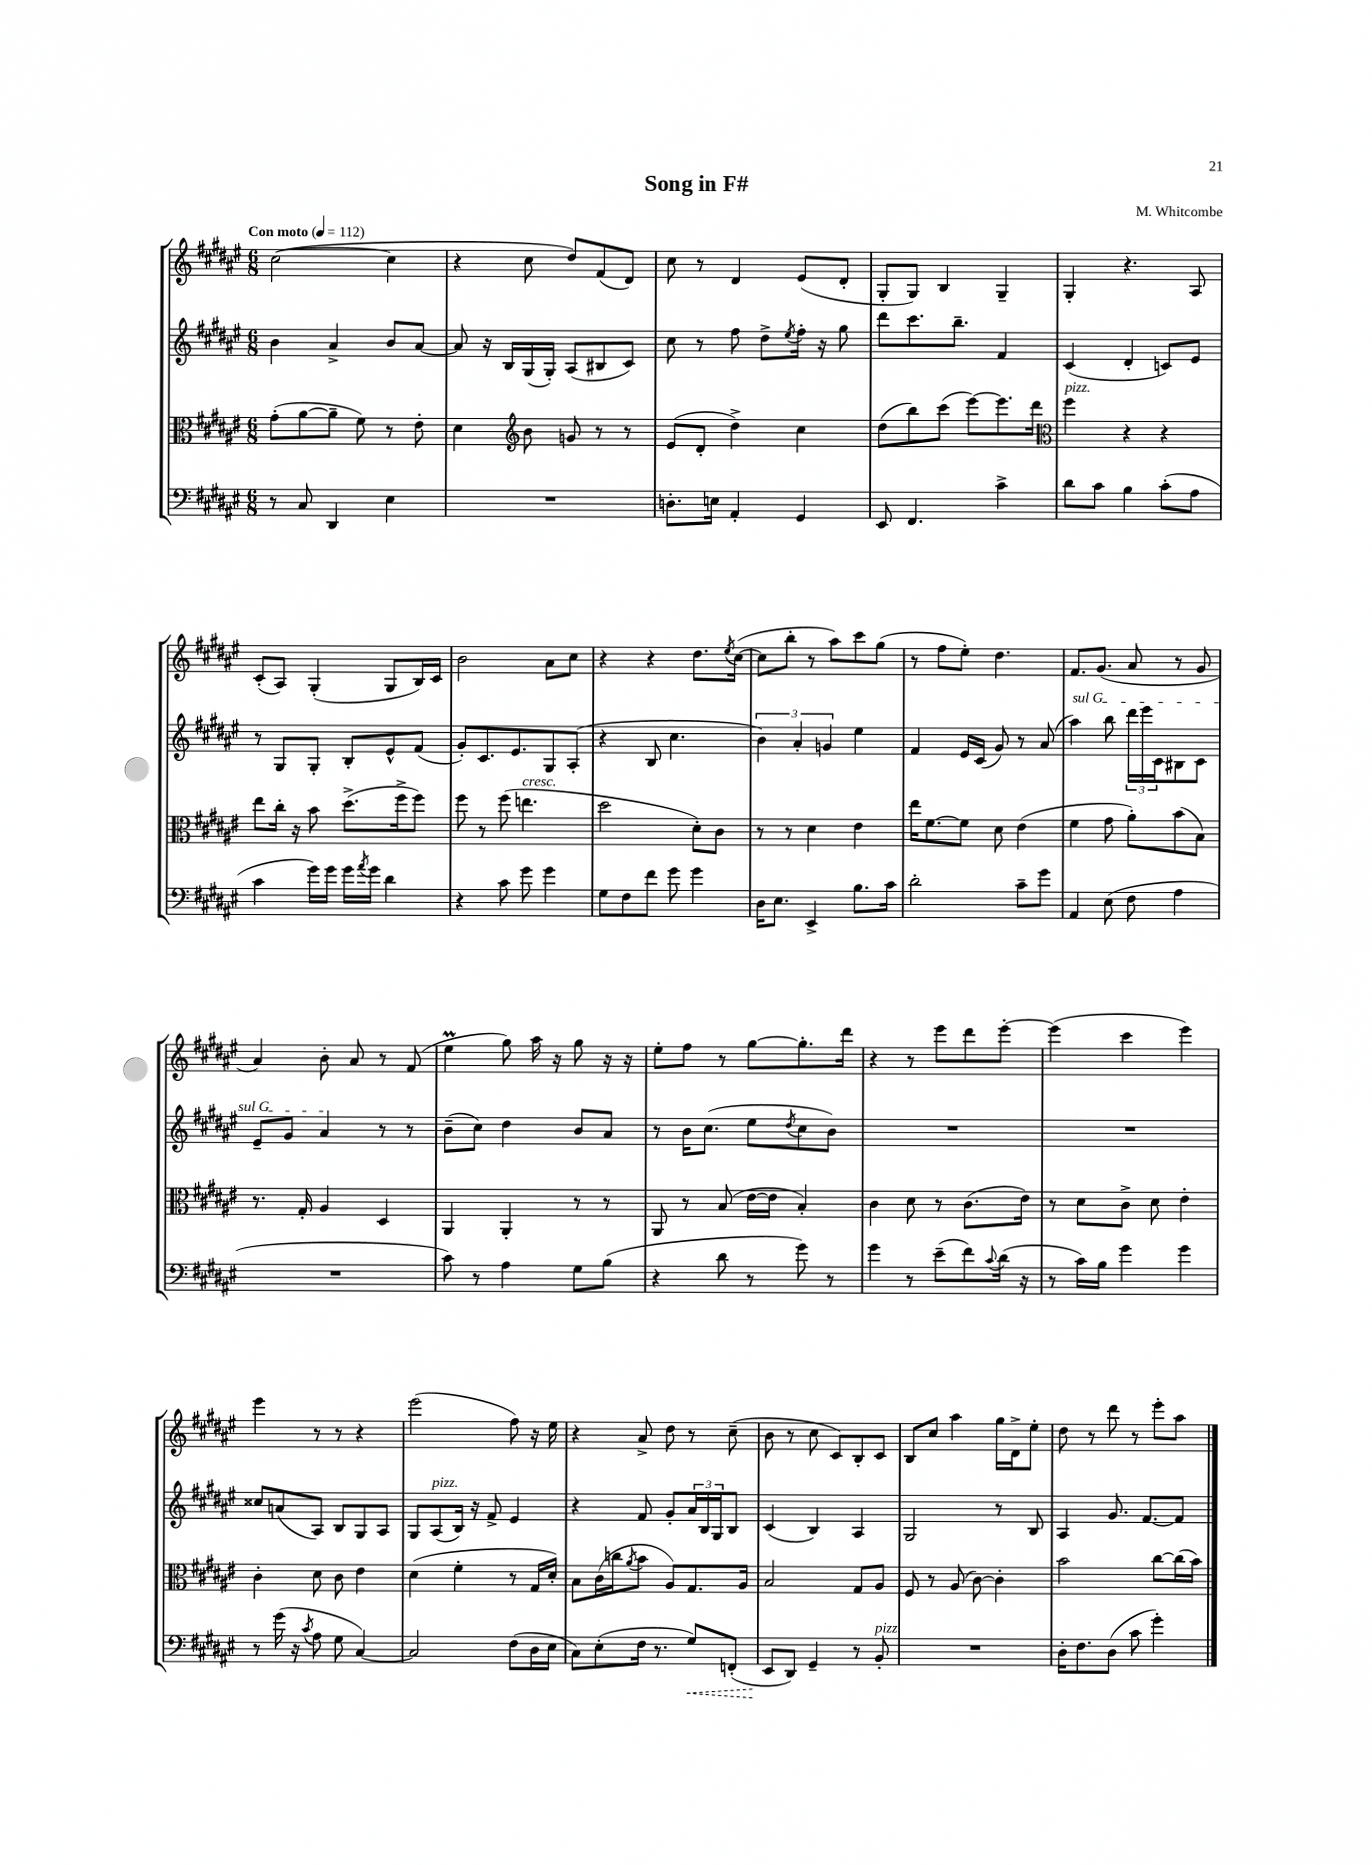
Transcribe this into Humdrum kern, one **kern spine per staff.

**kern	**dynam	**kern	**kern	**kern
*part4	*part4	*part3	*part2	*part1
*staff4	*staff4	*staff3	*staff2	*staff1
*clefF4	*	*clefC3	*clefG2	*clefG2
*k[f#c#g#d#a#e#]	*	*k[f#c#g#d#a#e#]	*k[f#c#g#d#a#e#]	*k[f#c#g#d#a#e#]
*M6/8	*	*M6/8	*M6/8	*M6/8
*MM112	*	*MM112	*MM112	*MM112
=1	=1	=1	=1	=1
!	!	!	!	!LO:TX:a:B:t=Con moto
8r	.	(8g#'\L	4b\	([2cc#\
8C#/	.	[8a#\	.	.
4DD#/	.	8a#~\J]	4a#^/	.
.	.	8f#\)	.	.
4E#\	.	8r	8b/L	4cc#\]
.	.	8e#'\	[8a#/J	.
=2	=2	=2	=2	=2
2.r	.	4d#\	8a#/]	4r
.	.	.	16r	.
.	.	.	16B/LL	.
*	*	*clefG2	*	*
.	.	8b\	(16G#/	8cc#\
.	.	.	16G#'/JJ)	.
.	.	8gn/	(8A#/L	8dd#/L)
.	.	8r	8B#X/	(8f#/
.	.	8r	8c#/J)	8d#/J)
=3	=3	=3	=3	=3
8.Dn'\L	.	(8e#/L	8cc#\	8cc#\
.	.	8d#'/J	8r	8r
16En\Jk	.	.	.	.
4AA#'/	.	4dd#^\)	8ff#\	4d#/
.	.	.	8dd#^\L	.
.	.	.	8qee#/	.
4GG#/	.	4cc#\	16ff#'\Jk	(8e#/L
.	.	.	16r	.
.	.	.	8gg#\	8d#'/J
=4	=4	=4	=4	=4
8EE#/	.	(8dd#\L	8ddd#\L	8G#'/L
4.FF#/	.	8bb\)	8.ccc#\	8G#/J)
.	.	(8ccc#\J	.	4B/
.	.	.	8.bb~\J	.
.	.	[8eee#\L)	.	.
4c#^\	.	8.eee#\]	4f#/	4G#~/
.	.	16ddd#\Jk	.	.
=5	=5	=5	=5	=5
*	*	*clefC3	*	*
!	!	!LO:TX:a:i:t=pizz.	!	!
8d#\L	.	4ff#\	(4c#/	4G#'/
8c#\J	.	.	.	.
4B\	.	4r	4d#'/	4.r
(8c#'\L	.	4r	8cn/L)	.
8A#\J	.	.	8e#/J	8A#/
!!LO:LB:g=z
=6	=6	=6	=6	=6
4c#\	.	8ee#\L	8r	(8c#'/L
.	.	16cc#'\Jk	8G#/L	8A#/J)
.	.	16r	.	.
16g#\LL)	.	8b\	8G#'/J	(4G#'/
16g#\JJ	.	.	.	.
16g#\LL	.	(8.dd#^\L	8B'/L	.
8qa#/	.	.	.	.
16g#\JJ	.	.	.	.
4d#\	.	.	8e#^^/	8G#/L
.	.	16ff#^\k	.	.
.	.	8ff#\J)	(8f#/J	16B/L)
.	.	.	.	16c#/JJ
=7	=7	=7	=7	=7
4r	.	8ff#\	8g#'/L)	2b\
.	.	8r	8.c#/	.
8c#\	.	(8ff#\	.	.
.	.	.	8.e#/	.
!	!	!LO:TX:a:i:t=cresc.	!	!
8g#\	.	4.een\	.	.
4g#\	.	.	8G#/	8a#\L
.	.	.	(8A#'/J	8cc#\J
=8	=8	=8	=8	=8
8G#\L	.	2dd#\	4r	4r
8F#\	.	.	.	.
8f#\J	.	.	8B/	4r
8g#\	.	.	4.cc#\	.
4g#\	.	8d#'\L)	.	8.dd#\L
.	.	8c#\J	.	.
.	.	.	.	8qee#/
.	.	.	.	([16cc#\Jk
=9	=9	=9	=9	=9
16D#\KL	.	8r	6b\)	8cc#\L]
8.E#\J	.	.	.	.
.	.	8r	.	8bb'\J
.	.	.	6a#'/	.
4EE#^/	.	4d#\	.	8r
.	.	.	6gn/	.
.	.	.	.	8aa#\L)
8.B\L	.	4e#\	4ee#\	8ccc#\
.	.	.	.	(8gg#\J
16c#\Jk	.	.	.	.
=10	=10	=10	=10	=10
2d#'\	.	16ee#\KL	4f#/	8r
.	.	[8.f#\	.	.
.	.	.	.	8ff#\L
.	.	8f#\J]	16e#/LL	8ee#'\J)
.	.	.	(16c#/JJ	.
.	.	8d#\	8g#/)	4.dd#\
8c#~\L	.	(4e#\	8r	.
8g#\J	.	.	(8a#/	.
=11	=11	=11	=11	=11
!	!	!	!LO:TX:a:i:t=sul G	!
4AA#/	.	4f#\	4aa#\)	8.f#/L
.	.	.	.	(8.g#/J
(8E#\	.	8g#\	8bb\	.
8F#\	.	8a#'\L)	24ddd#\LL	8a#/
.	.	.	24eee#\	.
.	.	.	24c#\J	.
4A#\	.	(8b\	8B#X\	8r
.	.	8B\J)	8c#\J	8g#/
!!LO:LB:g=z
=12	=12	=12	=12	=12
2.r	.	8.r	8e#~/L	4a#/)
.	.	.	8g#/J	.
.	.	16G#'/	.	.
.	.	4A#/	4a#/	8b'\
.	.	.	.	8a#/
.	.	4D#/	8r	8r
.	.	.	8r	(8f#/
=13	=13	=13	=13	=13
8c#\)	.	4AA#/	(8b~\L	4ee#m\
8r	.	.	8cc#\J)	.
4A#\	.	4AA#'/	4dd#\	8gg#\)
.	.	.	.	16aa#\
.	.	.	.	16r
8G#\L	.	8r	8b/L	8gg#\
(8B\J	.	8r	8a#/J	16r
.	.	.	.	16r
=14	=14	=14	=14	=14
4r	.	8AA#/	8r	8ee#'\L
.	.	8r	16b\KL	8ff#\J
.	.	.	(8.cc#\J	.
8d#\	.	(8B/	.	8r
8r	.	[16e#\LL	8ee#\L	[8gg#\L
.	.	16e#\JJ]	.	.
.	.	.	8qdd#/	.
8g#\)	.	4B'/)	8cc#\	8.gg#'\]
8r	.	.	8b\J)	.
.	.	.	.	16ddd#\Jk
=15	=15	=15	=15	=15
4g#\	.	4c#\	2.r	4r
8r	.	8d#\	.	8r
(8e#~\L	.	8r	.	8eee#\L
8f#\)	.	(8.c#\L	.	8ddd#\
8qqc#/	.	.	.	.
(16d#\Jk	.	.	.	[8eee#'\J
16r	.	16e#\Jk)	.	.
=16	=16	=16	=16	=16
8r	.	8r	2.r	(4eee#\]
16c#\LL)	.	8d#\L	.	.
16B\JJ	.	.	.	.
4g#\	.	8c#^\J	.	4ccc#\
.	.	8d#\	.	.
4g#\	.	4e#'\	.	4eee#\)
!!LO:LB:g=z
=17	=17	=17	=17	=17
8r	.	4c#'\	8cc##X/L	4eee#\
(16g#\	.	.	(8an/	.
16r	.	.	.	.
8qc#/	.	.	.	.
8A#\	.	8d#\	8A#/J)	8r
8G#\	.	8c#\	8B/L	8r
[4C#/)	.	4e#\	8G#/	4r
.	.	.	8A#/J	.
=18	=18	=18	=18	=18
2C#/]	.	(4d#\	8G#/L	(2eee#\
!	!	!	!LO:TX:a:i:t=pizz.	!
.	.	.	(8A#/	.
.	.	4f#'\	16B/Jk)	.
.	.	.	16r	.
.	.	.	8f#^/	.
(8F#\L	.	8r	4e#/	8ff#\)
16D#\L	.	16G#/LL	.	16r
16E#\JJ	.	16d#'/JJ)	.	16ee#\
=19	=19	=19	=19	=19
8C#\L)	.	8B\L	4r	4r
(8E#'\	.	(16c#\L	.	.
.	.	16ccn\J	.	.
.	.	8qa#/	.	.
16F#\Jk	.	8b\J	8f#/	8a#^/
8.r	.	.	.	.
.	.	8A#/L)	8g#'/L	8dd#\
!	!LO:HP:b	!	!	!
8G#/L)	<	8.G#/	24a#/L	8r
.	.	.	24B/	.
.	.	.	24G#/J	.
(8FFn'/J	.	.	8B/J	(8cc#~\
.	.	16A#/Jk	.	.
=20	=20	=20	=20	=20
8EE#/L	.	2B/	(4c#/	8b\
8DD#/J)	[	.	.	8r
4GG#~/	.	.	4B/)	8cc#\
.	.	.	.	8c#/L)
8r	.	8G#/L	4A#/	8B'/
!LO:TX:a:i:t=pizz.	!	!	!	!
8BB'/	.	8A#/J	.	8c#/J
=21	=21	=21	=21	=21
2.r	.	8F#/	2G#/	8B/L
.	.	8r	.	8cc#/J
.	.	(8A#/	.	4aa#\
.	.	[8c#\)	.	.
.	.	4c#'\]	8r	16gg#\LL
.	.	.	.	16d#^\J
.	.	.	8B/	8ee#'\J
=22	=22	=22	=22	=22
16D#'\KL	.	2b\	4A#/	8dd#\
8.F#\	.	.	.	.
.	.	.	.	8r
(8D#\J	.	.	8.g#/	8ddd#\
8c#\	.	.	.	8r
.	.	.	[8.f#/L	.
4g#'\)	.	[8cc#\L	.	8eee#'\L
.	.	(16cc#\L]	8f#/J]	8aa#\J
.	.	16b\JJ)	.	.
==	==	==	==	==
*-	*-	*-	*-	*-
